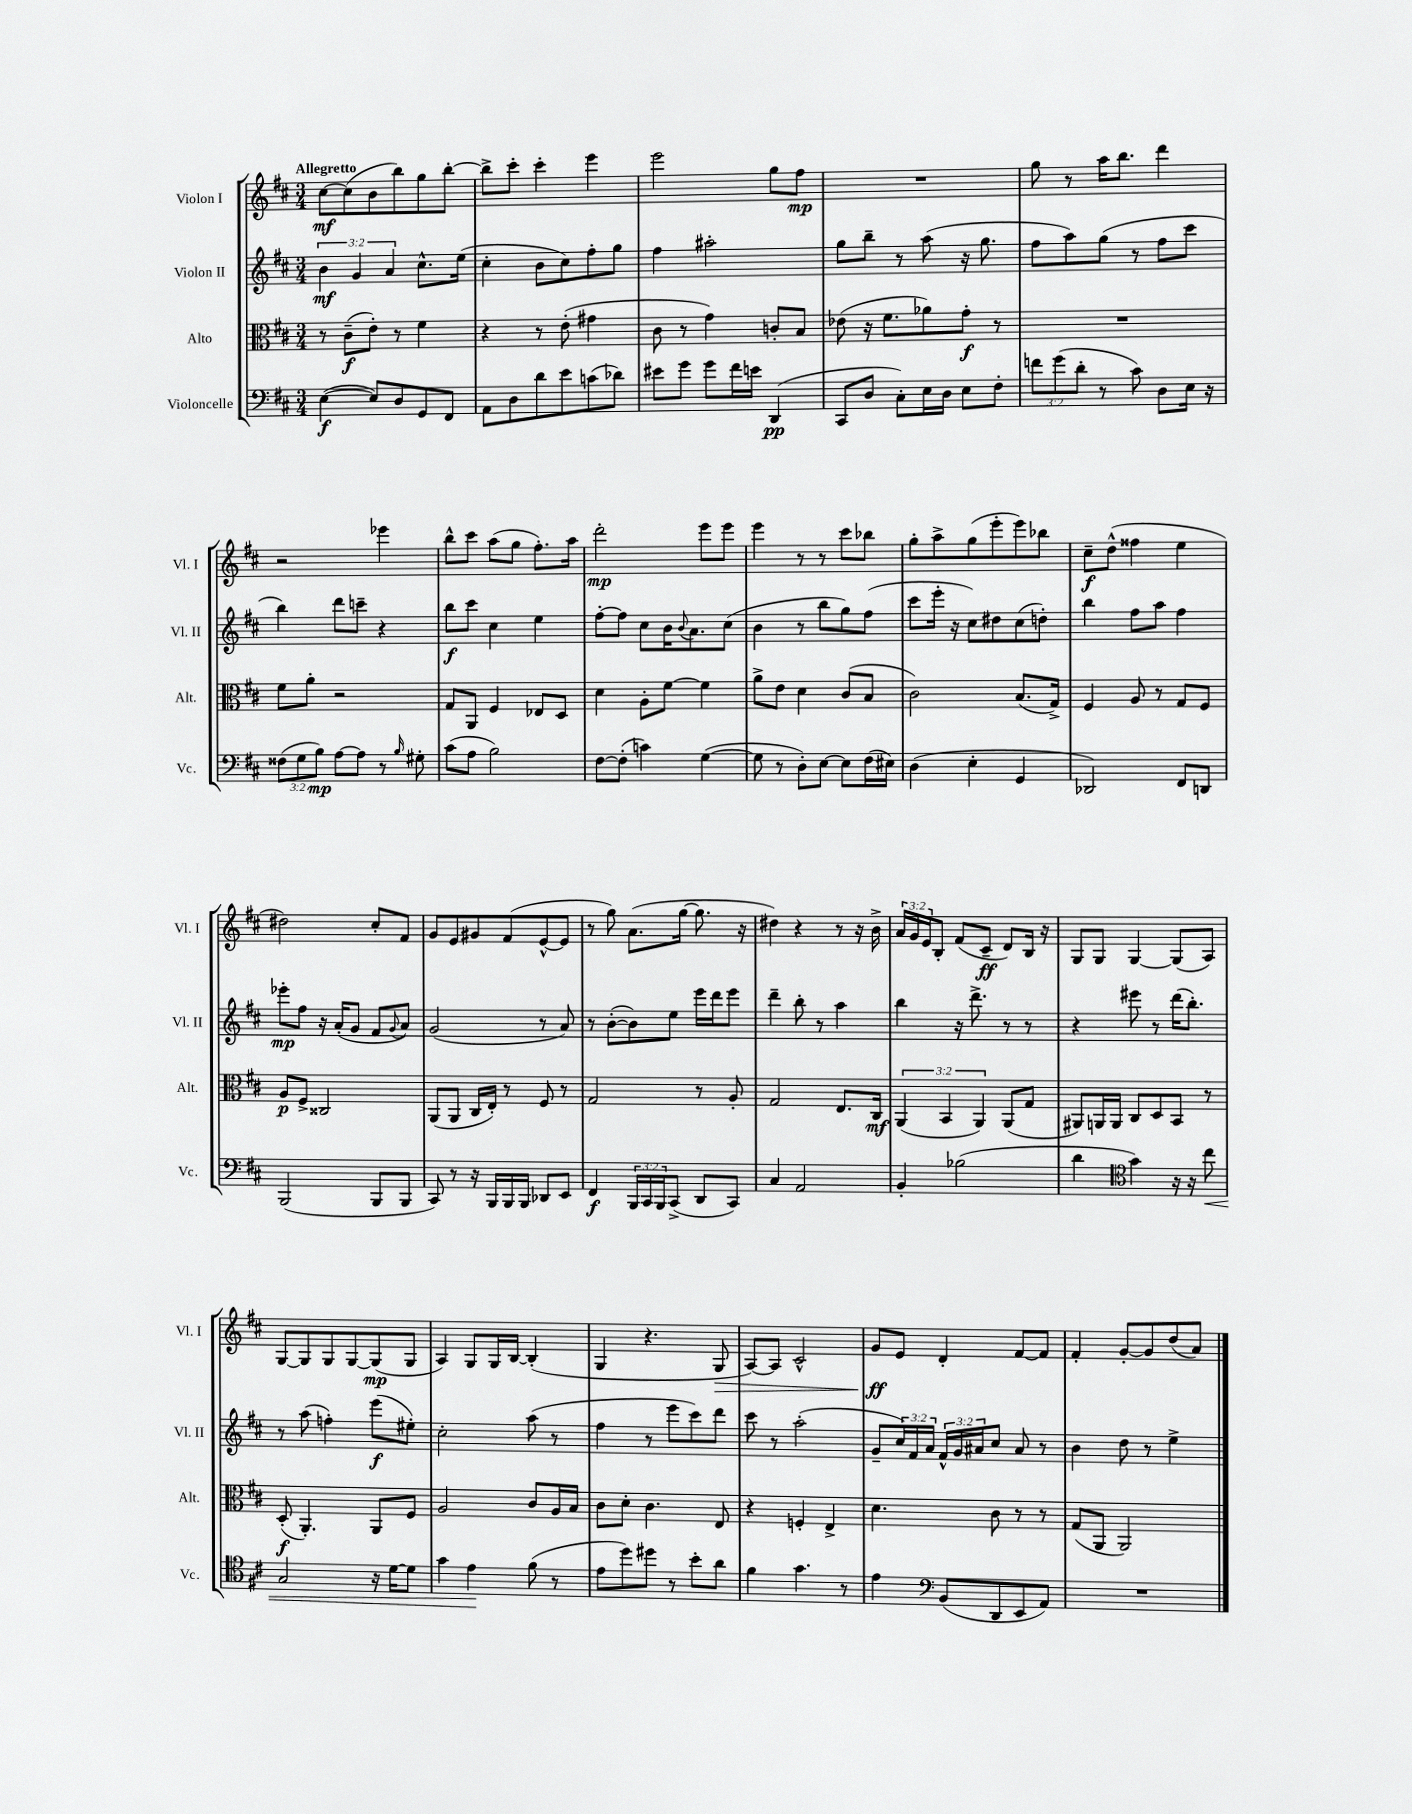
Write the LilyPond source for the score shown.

<<
\new StaffGroup <<
\new Staff = "s0" \with { instrumentName = "Violon I" shortInstrumentName = "Vl. I" } {
    \clef treble \key d \major \numericTimeSignature \time 3/4 \override Staff.TupletNumber.text = #tuplet-number::calc-fraction-text \tempo "Allegretto"
    cis''8~\mf cis''8( b'8 b''8) g''8 b''8~-. |
    b''8-> cis'''8-. cis'''4-. e'''4 |
    e'''2 g''8 fis''8\mp |
    R2. |
    g''8 r8 a''16 b''8. d'''4 |
    r2 ees'''4 |
    b''8-^ cis'''8 a''8( g''8 fis''8.-.) a''16 |
    d'''2-.\mp e'''8 e'''8 |
    e'''4 r8 r8 cis'''8 bes''8 |
    g''8-. a''8-> g''8( e'''8-. e'''8) bes''8 |
    cis''8--\f d''8-^( fisis''4 e''4 |
    dis''2) cis''8-. fis'8 |
    g'8 e'8 gis'8 fis'8( e'8~-^ e'8 |
    r8 g''8) a'8.( g''16~ g''8. r16 |
    dis''4) r4 r8 r16 b'16-> |
    \tuplet 3/2 { a'16 g'16 e'16 } b8-. fis'8( cis'8--\ff d'8) b16 r16 |
    g8 g8 g4~ g8( a8) |
    g8~ g8 g8 g8~ g8\mp( g8 |
    a4) g8 g16 b16~ b4-.( |
    g4 r4. g8\> |
    a8~) a8 cis'2-^ |
    g'8\ff\! e'8 d'4-. fis'8~ fis'8 |
    fis'4-. g'8~-. g'8 d''8( a'8) \bar "|." |
}
\new Staff = "s1" \with { instrumentName = "Violon II" shortInstrumentName = "Vl. II" } {
    \clef treble \key d \major \numericTimeSignature \time 3/4 \override Staff.TupletNumber.text = #tuplet-number::calc-fraction-text
    \tuplet 3/2 { b'4\mf g'4 a'4 } cis''8.-^ e''16( |
    cis''4-. b'8 cis''8) fis''8-. g''8 |
    fis''4 ais''2-. |
    g''8 b''8-- r8 a''8( r16 g''8. |
    fis''8 a''8) g''8( r8 fis''8 cis'''8 |
    b''4) d'''8 c'''8-- r4 |
    b''8\f cis'''8 cis''4 e''4 |
    fis''8~-. fis''8 cis''8 b'16 \appoggiatura { b'8 } a'8. cis''8( |
    b'4 r8 b''8 g''8) fis''8( |
    cis'''8 e'''16-. r16 cis''8) dis''8 cis''8( d''8-.) |
    b''4 fis''8 a''8 fis''4 |
    ees'''8-.\mp fis''8 r16 a'16-.( g'8 fis'8 \appoggiatura { g'8 } a'8) |
    g'2( r8 a'8) |
    r8 b'8~-.( b'8) e''8 e'''16 d'''16 e'''8 |
    d'''4-- b''8-. r8 a''4 |
    b''4 r16 d'''8.-> r8 r8 |
    r4 eis'''8 r8 d'''16( b''8.-.) |
    r8 a''8( f''4-.) e'''8\f( eis''8-.) |
    cis''2-. a''8( r8 |
    fis''4 r8 e'''8 cis'''8) d'''8 |
    cis'''8 r8 a''2-.( |
    g'8-- \tuplet 3/2 { cis''16) fis'16 a'16 } \tuplet 3/2 { fis'16-^ g'16 ais'16 } cis''8 ais'8 r8 |
    b'4 d''8 r8 e''4-> \bar "|." |
}
\new Staff = "s2" \with { instrumentName = "Alto" shortInstrumentName = "Alt." } {
    \clef alto \key d \major \numericTimeSignature \time 3/4 \override Staff.TupletNumber.text = #tuplet-number::calc-fraction-text
    r8 cis'8--\f( e'8-.) r8 fis'4 |
    r4 r8 e'8-.( gis'4 |
    cis'8 r8 g'4) c'8-. b8 |
    ees'8( r16 fis'8. aes'8) g'8-.\f r8 |
    R2. |
    fis'8 a'8-. r2 |
    g8 a,8 fis4 ees8 d8 |
    d'4 a8-. fis'8~ fis'4 |
    a'8-> e'8 d'4 cis'8( b8 |
    cis'2) b8.( g16->) |
    fis4 a8 r8 g8 fis8 |
    a8\p fis8-> cisis2 |
    a,8( a,8 cis16 e16-.) r8 fis8 r8 |
    g2 r8 a8-. |
    g2 e8. cis16\mf |
    \tuplet 3/2 { a,4( b,4 a,4) } a,8( g8 |
    ais,8) a,16 a,16 cis8 d8 b,8 r8 |
    d8-.\f( a,4.-.) a,8 fis8 |
    a2 cis'8 a16 b16 |
    cis'8 d'8-. cis'4. e8 |
    r4 f4-. e4-> |
    d'4. cis'8 r8 r8 |
    g8( a,8 a,2) \bar "|." |
}
\new Staff = "s3" \with { instrumentName = "Violoncelle" shortInstrumentName = "Vc." } {
    \clef bass \key d \major \numericTimeSignature \time 3/4 \override Staff.TupletNumber.text = #tuplet-number::calc-fraction-text
    e4~\f( e8) d8 g,8 fis,8 |
    a,8 d8 d'8 e'8 c'8( des'8) |
    eis'8 g'8 g'8 fis'16 e'16 d,4\pp( |
    cis,8 d8 cis8-.) e16 d16 e8 fis8-. |
    \tuplet 3/2 { f'8 g'8( d'8-. } r8 cis'8) d8 e16 r16 |
    \tuplet 3/2 { fisis8( g8 b8\mp) } a8~ a8 r8 \grace { b16 } gis8-. |
    cis'8( a8 b2) |
    fis8~ fis8-.( c'4) g4~( |
    g8 r8 d8-.) e8~ e8 fis16( eis16) |
    d4( e4-. g,4 |
    des,2) fis,8 d,8 |
    b,,2( b,,8 b,,8 |
    cis,8) r8 r16 b,,16 b,,16 b,,16 des,8 e,8 |
    fis,4\f \tuplet 3/2 { b,,16 cis,16 b,,16 } cis,8->( d,8 cis,8) |
    cis4 a,2 |
    b,4-. bes2( |
    d'4 \clef tenor g'4) r16 r16 cis''8\< |
    g2 r16 d'16~ d'8 |
    g'4 e'4\! fis'8( r8 |
    e'8 d''8) dis''8 r8 b'8-. a'8 |
    fis'4 g'4. r8 |
    e'4 \clef bass b,8( d,8 e,8 a,8) |
    R2. \bar "|." |
}
>>
>>
\layout { \context { \Score \remove "Bar_number_engraver" } }
